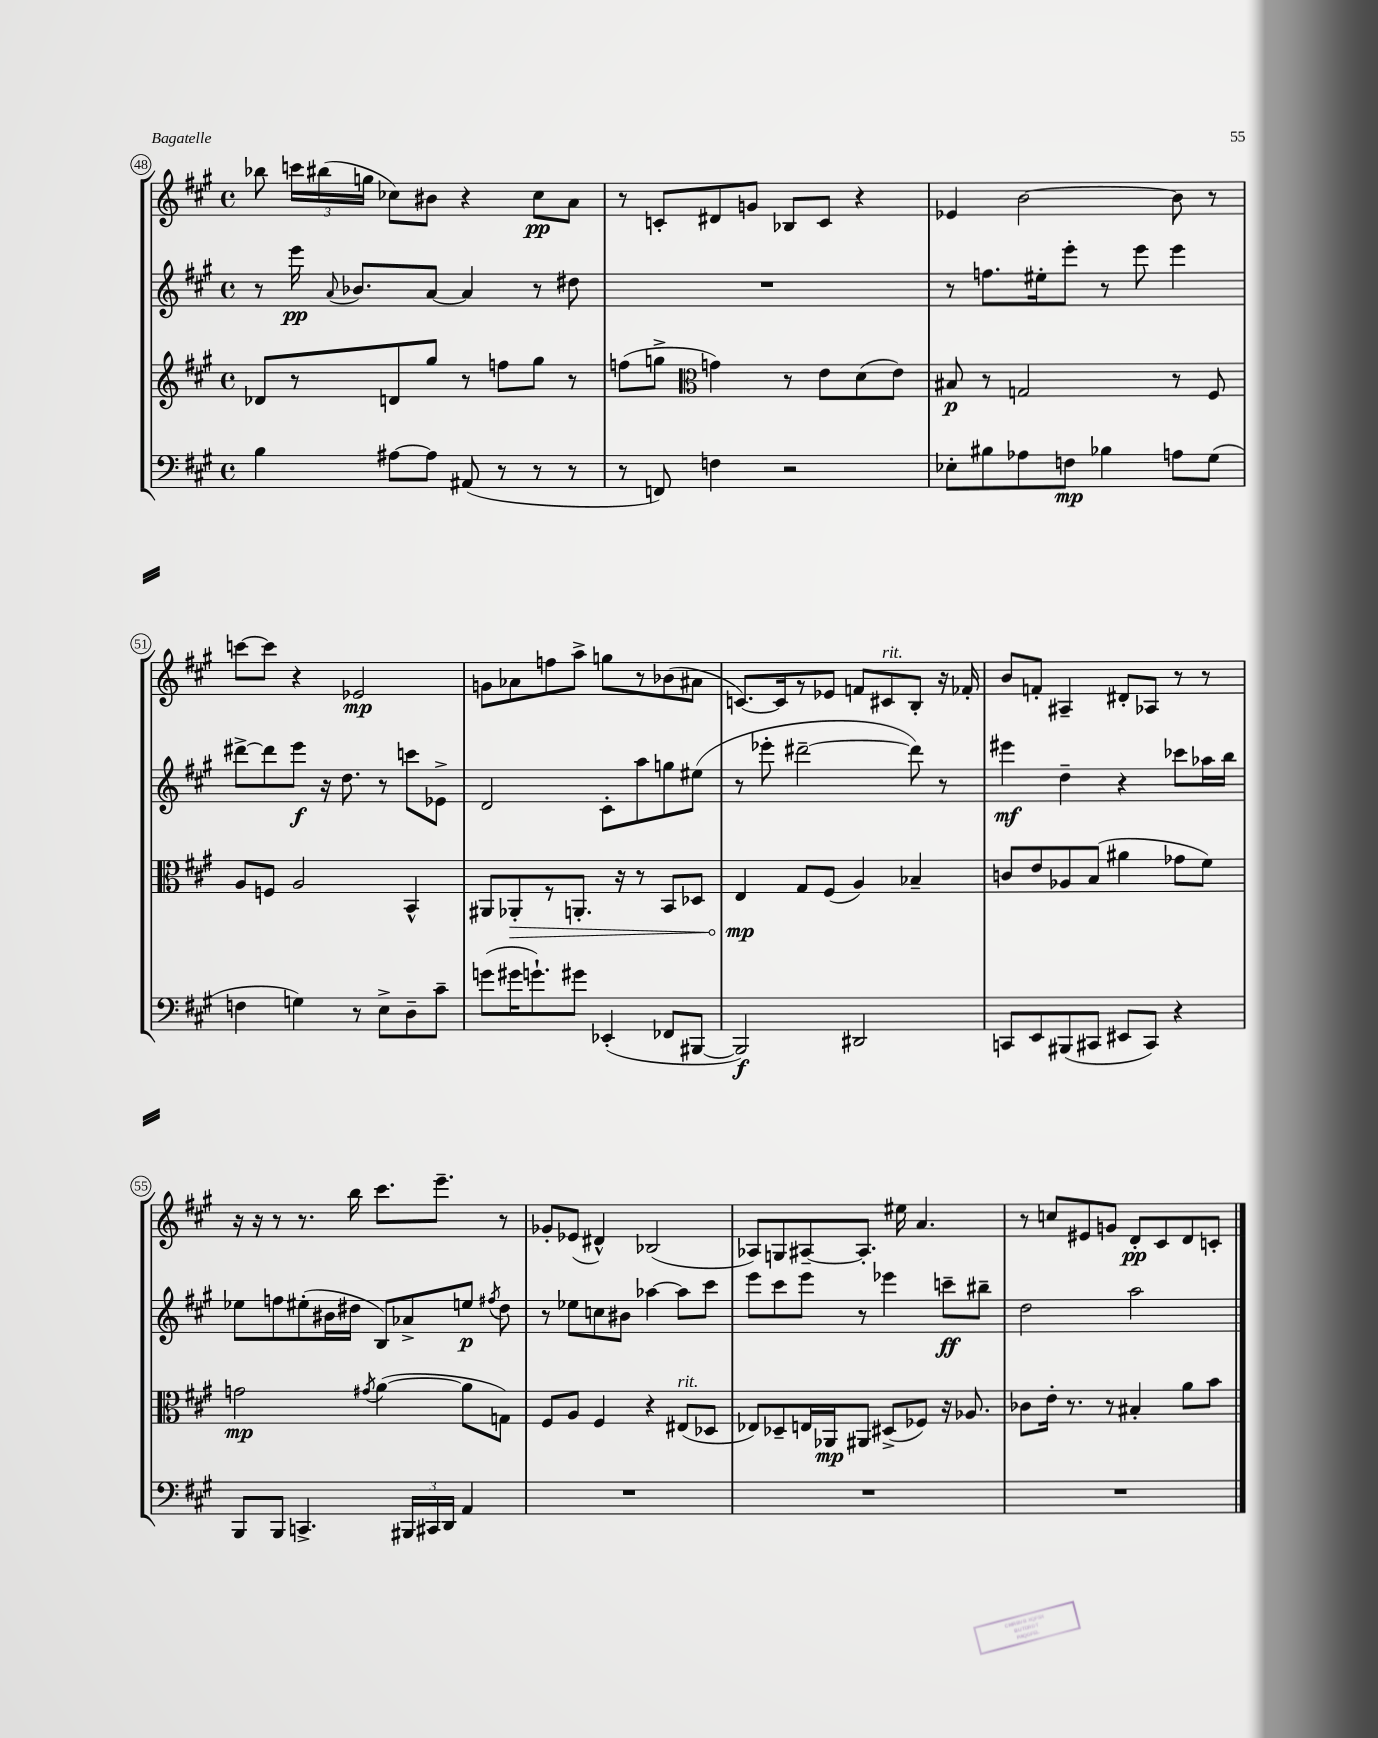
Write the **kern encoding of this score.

**kern	**kern	**kern	**kern
*staff4	*staff3	*staff2	*staff1
*clefF4	*clefG2	*clefG2	*clefG2
*k[f#c#g#]	*k[f#c#g#]	*k[f#c#g#]	*k[f#c#g#]
*M4/4	*M4/4	*M4/4	*M4/4
*met(c)	*met(c)	*met(c)	*met(c)
4B	8d-	8r	8bb-
.	8r	16eee	24ccc
.	.	.	(24bb#
.	.	8qqa	.
.	.	8.b-	.
.	.	.	24gg
[8A#	8d	.	8cc-)
8A#]	8gg#	[8a	8b#
(8AA#	8r	4a]	4r
8r	8ff	.	.
8r	8gg#	8r	8cc-
8r	8r	8dd#	8a
=	=	=	=
8r	(8ff	1r	8r
8FF)	8gg^	.	8c'
*	*clefC3	*	*
4F	4g)	.	8d#
.	.	.	8g
2r	8r	.	8B-
.	8e	.	8c
.	(8d	.	4r
.	8e)	.	.
=	=	=	=
8E-'	8B#	8r	4e-
8B#	8r	8.ff	.
8A-	2G	.	[2b
.	.	16ee#'	.
8F	.	8eee'	.
4B-	.	8r	.
.	.	8eee	.
8A	8r	4eee	8b]
(8G#	8F#	.	8r
=	=	=	=
4F	8A	[8ddd#^	[8ccc
.	8F	8ddd#]	8ccc]
4G)	2A	8eee	4r
.	.	16r	.
.	.	8.dd	.
8r	.	.	2e-
8E^	.	8r	.
8D~	4BB^^	8ccc	.
8c#~	.	8e-^	.
=	=	=	=
(8g	8AA#	2d	8g
16g#	8AA-'	.	8a-
8.g`)	.	.	.
.	8r	.	8ff
8g#	8.AA'	.	8aa^
(4EE-'	.	8c#'	8gg
.	16r	.	.
.	8r	8aa	8r
8FF-	8BB	8gg	(8b-
[8BBB#	8D-	(8ee#	8a#
=	=	=	=
2BBB#])	4E	8r	[8.c)
.	.	8eee-'	.
.	.	.	16c]
.	8G#	[2ddd#~	8r
.	(8F#	.	8e-
2DD#	4A)	.	8f
.	.	.	8c#
.	4B-~	8ddd#])	8B'
.	.	8r	16r
.	.	.	16f-'
=	=	=	=
8CC	8c	4eee#	8b
8EE	8e	.	8f'
(8BBB#	8A-	4dd~	4A#~
8CC#	(8B	.	.
8EE#	4a#	4r	8d#'
8CC#)	.	.	8A-
4r	8g-	8ccc-	8r
.	8f#)	16aa-	8r
.	.	16bb	.
=	=	=	=
8BBB	2g	8ee-	16r
.	.	.	16r
8BBB	.	8ff	8r
4.CC^	.	(8ee#'	8.r
.	.	16b#	.
.	.	16dd#	16bb
.	8qg#	.	.
.	([4a	8B)	8.ccc#
24BBB#	.	8a-^	.
24CC#	.	.	.
.	.	.	8.eee~
24DD	.	.	.
4AA	8a]	8ee	.
.	.	8qff#	.
.	8G)	8dd#	8r
=	=	=	=
1r	8F#	8r	8g-'
.	8A	8ee-	(8e-
.	4F#	8cc	4d#^^)
.	.	8b#	.
.	4r	[4aa-	(2B-
.	(8E#	8aa-]	.
.	8D-	8ccc#	.
=	=	=	=
1r	8E-)	8eee	8A-)
.	8D-~	8ccc#	8G
.	16E	8eee	[8A#~
.	16AA-	.	.
.	8AA#	8r	8.A#']
.	(8D#^	4eee-	.
.	.	.	16ee#
.	8F-)	.	4.a
.	16r	8ccc~	.
.	8.A-	.	.
.	.	8bb#~	.
=	=	=	=
1r	8c-	2dd	8r
.	16e'	.	8cc
.	8.r	.	.
.	.	.	8e#
.	8r	.	8g
.	4B#'	2aa	8d'
.	.	.	8c#
.	8a	.	8d
.	8b	.	8c'
==	==	==	==
*-	*-	*-	*-
